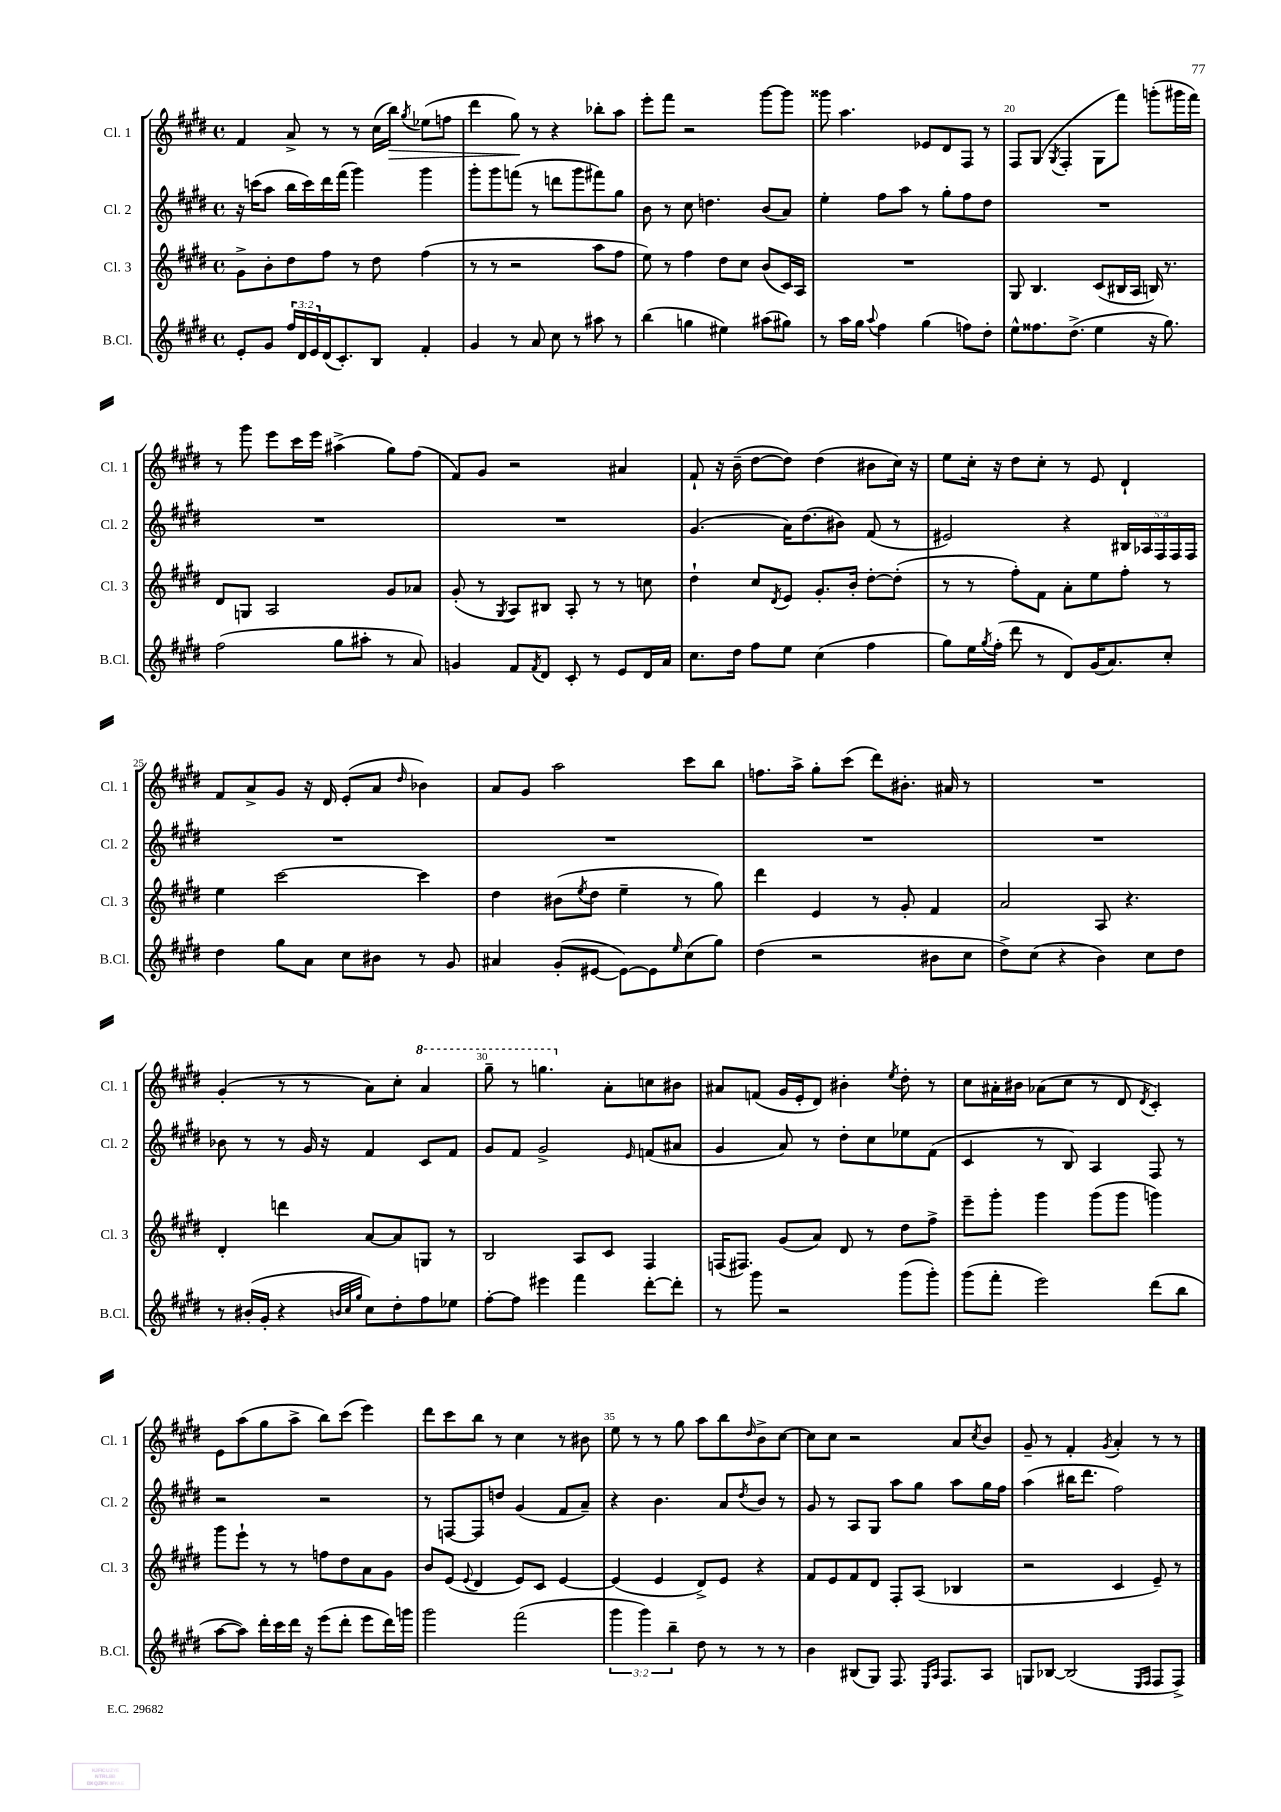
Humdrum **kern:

**kern	**kern	**kern	**kern	**dynam
*part4	*part3	*part2	*part1	*part1
*staff4	*staff3	*staff2	*staff1	*staff1
*I"B.Cl.	*I"Cl. 3	*I"Cl. 2	*I"Cl. 1	*
*I'B.Cl.	*I'Cl. 3	*I'Cl. 2	*I'Cl. 1	*
*clefG2	*clefG2	*clefG2	*clefG2	*
*k[f#c#g#d#]	*k[f#c#g#d#]	*k[f#c#g#d#]	*k[f#c#g#d#]	*
*M4/4	*M4/4	*M4/4	*M4/4	*
*met(c)	*met(c)	*met(c)	*met(c)	*
=16	=16	=16	=16	=16
8e'/L	8g#^\L	16r	4f#/	.
.	.	(16cccn\KL	.	.
8g#/J	8b'\	8aa\J	.	.
24ff#/LL	8dd#\	16bb\LL	8a^/	.
24d#/	.	.	.	.
.	.	16ccc\)	.	.
24e/	.	.	.	.
(16d#/J	8ff#\J	16ddd#\	8r	.
8.c#'/)	.	(16fff#\JJ	.	.
.	8r	4ggg#\)	8r	.
8B/J	8dd#\	.	(16cc#\LL	.
!	!	!	!	!LO:HP:b
.	.	.	16bb\JJ)	>
.	.	.	8qgg#/	.
4f#'/	(4ff#\	4ggg#\	(8ee-X\L	.
.	.	.	8ffn\J	.
=17	=17	=17	=17	=17
4g#/	8r	8ggg#'\L	4ddd#\	.
.	8r	8ggg#\	.	.
8r	2r	(8fffn\J	8gg#\)	.
8a/	.	8r	8r	]
8cc#\	.	8dddn\L	4r	.
8r	.	8ggg#\	.	.
8aa#X\	8aa\L	8fff#X\)	8bb-X'\L	.
8r	8ff#\J	8gg#\J	8aa\J	.
=18	=18	=18	=18	=18
(4bb\	8ee\)	8b\	8eee'\L	.
.	8r	8r	8fff#\J	.
4ggn\	4ff#\	8cc#\	2r	.
.	.	4.ddn\	.	.
4ee#X\)	8dd#\L	.	.	.
.	8cc#\J	.	.	.
(8aa#X\L	(8b/L	(8b/L	[8ggg#\L	.
8gg#X\J)	16c#/L)	8a/J)	8ggg#\J]	.
.	16A/JJ	.	.	.
=19	=19	=19	=19	=19
8r	1r	4ee'\	8ggg##X\	.
16aa\LL	.	.	4.aa\	.
16gg#\JJ	.	.	.	.
8qqaa/	.	.	.	.
4ff#\	.	8ff#\L	.	.
.	.	8aa\J	.	.
(4gg#\	.	8r	8e-X/L	.
.	.	8gg#'\L	8d#/	.
8ffn\L)	.	8ff#\	8F#/J	.
8dd#'\J	.	8dd#\J	8r	.
=20	=20	=20	=20	=20
8ee^^\L	8G#/	1r	8F#/L	.
8.ff##X\	4.B/	.	(8G#/J	.
.	.	.	8qG#/	.
.	.	.	4F#'/	.
(8.dd#^\J	.	.	.	.
4ee\	(8c#/L	.	8G#\L	.
.	16B#X/L	.	8fff#\J)	.
.	16A/JJ	.	.	.
16r	16Bn/)	.	(8gggn'\L	.
8.gg#\)	8.r	.	.	.
.	.	.	16ggg#X\L	.
.	.	.	16fff#\JJ)	.
!!LO:LB:g=z
=21	=21	=21	=21	=21
(2ff#\	8d#/L	1r	8r	.
.	8Gn/J	.	8ggg#\	.
.	2A/	.	8eee\L	.
.	.	.	16ccc#\L	.
.	.	.	16eee\JJ	.
8gg#\L	.	.	(4aa#X^\	.
8aa#X'\J	.	.	.	.
8r	8g#/L	.	8gg#\L)	.
8a/)	8a-X/J	.	(8ff#\J	.
=22	=22	=22	=22	=22
4gn/	(8g#'/	1r	8f#/L)	.
.	8r	.	8g#/J	.
.	8qG#/	.	.	.
8f#/L	8A/L)	.	2r	.
8qf#/	.	.	.	.
8d#/J	8B#X/J	.	.	.
8c#'/	8A'/	.	.	.
8r	8r	.	.	.
8e/L	8r	.	4a#X/	.
16d#/L	8ccn\	.	.	.
16a/JJ	.	.	.	.
=23	=23	=23	=23	=23
8.cc#\L	4dd#`\	(4.g#/	8f#`/	.
.	.	.	16r	.
16dd#\Jk	.	.	(16b~\	.
8ff#\L	8cc#/L	.	[8dd#\L	.
.	8qd#/	.	.	.
8ee\J	8e/J	16a\KL)	8dd#\J])	.
.	.	(8.dd#\	.	.
(4cc#\	8.g#'/L	.	(4dd#\	.
.	.	8b#X\J)	.	.
.	16b'/Jk	.	.	.
4ff#\	[8dd#'\L	(8f#/	8b#X\L	.
.	(8dd#'\J]	8r	16cc#\Jk)	.
.	.	.	16r	.
=24	=24	=24	=24	=24
8gg#\L)	8r	2e#X/)	8ee\L	.
16ee\L	8r	.	16cc#'\Jk	.
8qgg#/	.	.	.	.
(16ff#'\JJ	.	.	16r	.
8ddd#\	8ff#'\L)	.	8dd#\L	.
8r	8f#\J	.	8cc#'\J	.
8d#/L)	8a'\L	4r	8r	.
(16g#/K	8ee\	.	8e/	.
8.a/)	.	.	.	.
.	8ff#'\J	20B#X/LL	4d#`/	.
.	.	20A-X/	.	.
.	.	20F#/	.	.
8cc#'/J	8r	.	.	.
.	.	20F#/	.	.
.	.	20F#/JJ	.	.
!!LO:LB:g=z
=25	=25	=25	=25	=25
4dd#\	4ee\	1r	8f#/L	.
.	.	.	8a^/	.
8gg#\L	[2ccc#\	.	8g#/J	.
8a\J	.	.	16r	.
.	.	.	16d#/	.
8cc#\L	.	.	(8e'/L	.
8b#X\J	.	.	8a/J	.
.	.	.	16qqdd#/	.
8r	4ccc#\]	.	4b-X\)	.
8g#/	.	.	.	.
=26	=26	=26	=26	=26
4a#X/	4dd#\	1r	8a/L	.
.	.	.	8g#/J	.
(8g#'/L	(8b#X\L	.	2aa\	.
.	8qee/	.	.	.
[8e#X/J	8dd#\J	.	.	.
8e#\L_)	4ee~\	.	.	.
8e#\]	.	.	.	.
16qqee/	.	.	.	.
(8cc#\	8r	.	8ccc#\L	.
8gg#\J)	8gg#\)	.	8bb\J	.
=27	=27	=27	=27	=27
(4dd#\	4ddd#\	1r	8.ffn\L	.
.	.	.	16aa^\Jk	.
2r	4e/	.	8gg#'\L	.
.	.	.	(8ccc#\J	.
.	8r	.	8ddd#\L)	.
.	8g#'/	.	8.b#X'\J	.
8b#X\L	4f#/	.	.	.
.	.	.	16a#X/	.
8cc#\J	.	.	8r	.
=28	=28	=28	=28	=28
8dd#^\L)	2a/	1r	1r	.
(8cc#\J	.	.	.	.
4r	.	.	.	.
4b\)	8A/	.	.	.
.	4.r	.	.	.
8cc#\L	.	.	.	.
8dd#\J	.	.	.	.
!!LO:LB:g=z
=29	=29	=29	=29	=29
8r	4d#'/	8b-X\	(4g#'/	.
(16b#X'/LL	.	8r	.	.
16g#'/JJ	.	.	.	.
4r	4dddn\	8r	8r	.
.	.	16g#/	8r	.
.	.	16r	.	.
32qqbn/LLL	.	.	.	.
32qqcc#/	.	.	.	.
32qqgg#/JJJ	.	.	.	.
8cc#\L)	[8a/L	4f#/	8a\L)	.
8dd#'\	8a/]	.	8cc#'\J	.
*	*	*	*8va	*
8ff#\	8Gn/J	8c#/L	4aa/	.
8ee-X\J	8r	8f#/J	.	.
=30	=30	=30	=30	=30
[8ff#'\L	2B/	8g#/L	8ggg#~\	.
8ff#\J]	.	8f#/J	8r	.
4eee#X\	.	2g#^/	4.gggn\	.
4fff#\	8A/L	.	.	.
*	*	*	*X8va	*
.	8c#/J	.	8a'\L	.
.	.	16qqe/	.	.
[8ddd#'\L	4F#/	(8fn/L	8ccn\	.
8ddd#'\J]	.	8a#X/J	8b#X\J	.
=31	=31	=31	=31	=31
8r	(16Fn/KL	4g#/	8a#X/L	.
.	8.F#X/J)	.	.	.
8ggg#\	.	.	(8fn/J	.
2r	(8g#/L	8a/)	16g#/LL	.
.	.	.	16e'/J	.
.	8a/J)	8r	8d#/J)	.
.	8d#/	8dd#'\L	4b#X'\	.
.	8r	8cc#\	.	.
.	.	.	8qee/	.
(8ggg#\L	8dd#\L	8ee-X\	8dd#'\	.
8ggg#'\J)	8ff#^\J	(8f#\J	8r	.
=32	=32	=32	=32	=32
(8ggg#\L	8eee~\L	4c#/	8cc#\L	.
8fff#'\J	8ggg#'\J	.	16a#X'\L	.
.	.	.	16b#X\JJ	.
2eee\)	4ggg#\	8r	(8a-X\L	.
.	.	8B/)	8cc#\J	.
.	(8ggg#\L	4A/	8r	.
.	8ggg#\J	.	8d#/	.
.	.	.	8qd#/	.
(8ddd#\L	4gggn\)	8F#/	4c#'/)	.
8bb\J	.	8r	.	.
!!LO:LB:g=z
=33	=33	=33	=33	=33
[8aa\L	8ggg#\L	2r	8e\L	.
8aa\J])	8eee`\J	.	(8aa\	.
16ddd#'\LL	8r	.	8gg#\	.
16ccc#\	.	.	.	.
16ddd#\JJ	8r	.	8aa^\J	.
16r	.	.	.	.
(8eee\L	8ffn\L	2r	8bb\L)	.
8ddd#'\J	8dd#\	.	(8ccc#\J	.
8eee\L	8a\	.	4eee\)	.
16ddd#\L)	8g#\J	.	.	.
16gggn\JJ	.	.	.	.
=34	=34	=34	=34	=34
2ggg#\	8b/L	8r	8ddd#\L	.
.	(8e/J	[8Fn/L	8ccc#\	.
.	8qqe/	.	.	.
.	4d#/	8F/]	8bb\J	.
.	.	8ddn/J	8r	.
(2fff#\	8e/L)	(4g#/	4cc#\	.
.	8c#/J	.	.	.
.	[4e/	8f#/L	8r	.
.	.	8a~/J)	8b#X\	.
=35	=35	=35	=35	=35
6ggg#\	(4e/]	4r	8ee\	.
.	.	.	8r	.
6ggg#\)	.	.	.	.
.	4e/	4.b\	8r	.
6bb~\	.	.	.	.
.	.	.	8gg#\	.
8dd#\	8d#^/L)	.	8aa\L	.
8r	8e/J	8a/L	8bb\	.
.	.	8qdd#/	16qqdd#/	.
8r	4r	8b/J	8b^\	.
8r	.	8r	[8cc#\J	.
=36	=36	=36	=36	=36
4b\	8f#/L	8g#/	8cc#\L]	.
.	8e/	8r	8cc#\J	.
(8B#X/L	8f#/	8A/L	2r	.
8G#/J)	8d#/J	8G#/J	.	.
8.F#/	8F#'/L	8aa\L	.	.
.	(8A/J	8gg#\J	.	.
16qqE/LL	.	.	.	.
16qqA/JJ	.	.	.	.
8.F#/L	.	.	.	.
.	4B-X/	8aa\L	8a/L	.
.	.	.	8qcc#/	.
8A/J	.	16gg#\L	8b/J	.
.	.	16ff#\JJ	.	.
=37	=37	=37	=37	=37
8Gn/L	2r	(4aa\	8g#~/	.
[8B-X/J	.	.	8r	.
(2B-/]	.	16bb#X\KL	4f#'/	.
.	.	8.ddd#\J	.	.
.	.	.	8qg#/	.
.	4c#/	2ff#\)	4a'/	.
16qqE/LL	.	.	.	.
16qqF#/JJ	.	.	.	.
8F#/L	8e~/)	.	8r	.
8F#^/J)	8r	.	8r	.
==	==	==	==	==
*-	*-	*-	*-	*-
